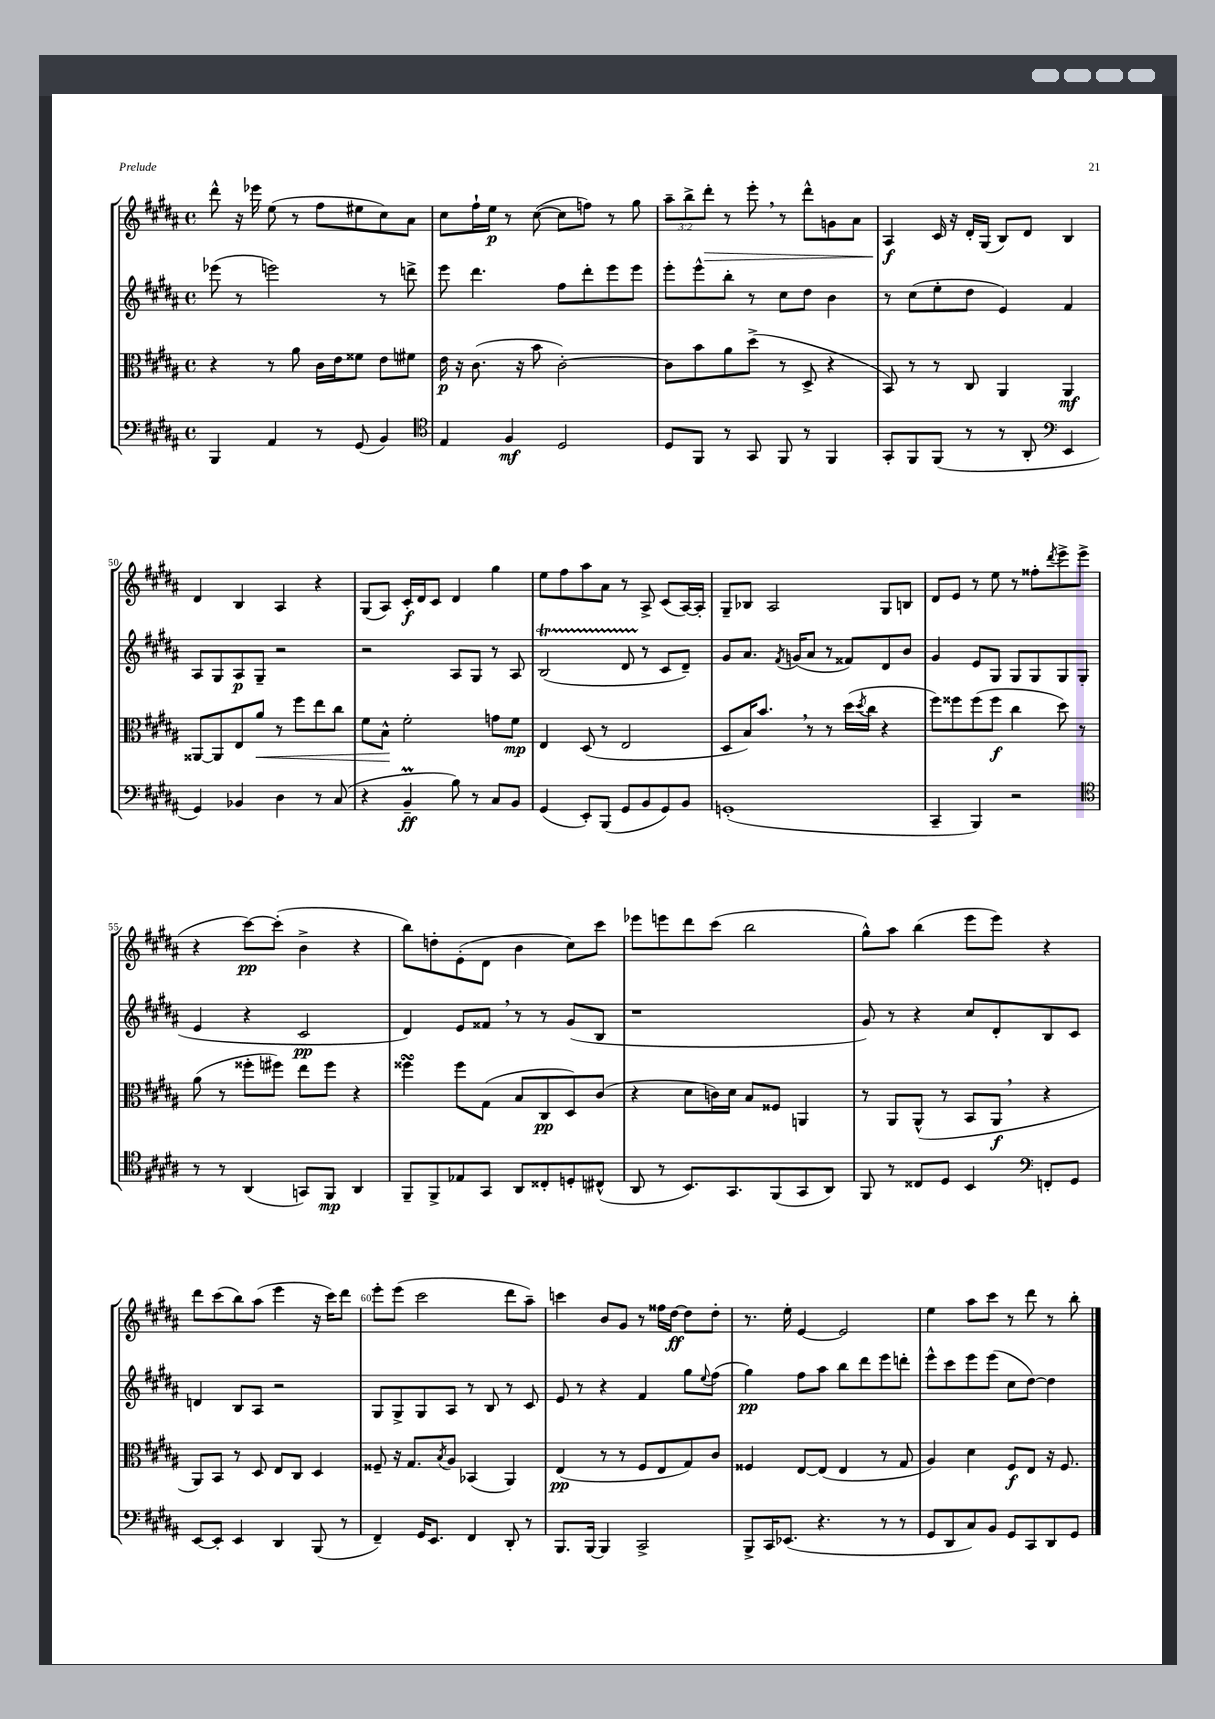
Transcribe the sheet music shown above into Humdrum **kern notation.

**kern	**dynam	**kern	**dynam	**kern	**dynam	**kern	**dynam
*part4	*part4	*part3	*part3	*part2	*part2	*part1	*part1
*staff4	*staff4	*staff3	*staff3	*staff2	*staff2	*staff1	*staff1
*clefF4	*	*clefC3	*	*clefG2	*	*clefG2	*
*k[f#c#g#d#a#]	*	*k[f#c#g#d#a#]	*	*k[f#c#g#d#a#]	*	*k[f#c#g#d#a#]	*
*M4/4	*	*M4/4	*	*M4/4	*	*M4/4	*
*met(c)	*	*met(c)	*	*met(c)	*	*met(c)	*
=46	=46	=46	=46	=46	=46	=46	=46
4BBB/	.	4r	.	(8eee-X\	.	8ddd#^^\	.
.	.	.	.	8r	.	16r	.
.	.	.	.	.	.	16eee-X\	.
4AA#/	.	8r	.	2eeen\)	.	(8ee\	.
.	.	8a#\	.	.	.	8r	.
8r	.	16c#\LL	.	.	.	8ff#\L	.
.	.	16e\J	.	.	.	.	.
(8GG#/	.	8f##X\J	.	.	.	8ee#X\	.
4BB/)	.	8e\L	.	8r	.	8cc#\)	.
.	.	8f#X\J	.	8dddn^\	.	8a#\J	.
=47	=47	=47	=47	=47	=47	=47	=47
*clefC4	*	*	*	*	*	*	*
4E/	.	16e\	p	8eee\	.	8cc#\L	.
.	.	16r	.	.	.	.	.
.	.	(8.c#\	.	4.ddd#\	.	16ff#`\L	.
.	.	.	.	.	.	16ee\JJ	p
4F#/	mf	.	.	.	.	8r	.
.	.	16r	.	.	.	.	.
.	.	8b\	.	.	.	([8cc#\	.
2D#/	.	[2c#'\)	.	8ff#\L	.	8cc#\L]	.
.	.	.	.	8ddd#'\	.	8ffn\J)	.
.	.	.	.	8eee\	.	8r	.
.	.	.	.	8eee\J	.	8gg#\	.
=48	=48	=48	=48	=48	=48	=48	=48
8D#/L	.	8c#\L]	.	8eee'\L	.	12aa#~\L	.
.	.	.	.	.	.	12bb^\	.
8FF#/J	.	8b\	.	8eee^^\	.	.	.
!	!	!	!	!	!	!	!LO:HP:b
.	.	.	.	.	.	12ddd#'\J	>
8r	.	8a#\	.	8bb'\J	.	8r	.
8GG#/	.	(8dd#^\J	.	8r	.	8eee',\	.
8FF#/	.	8r	.	8cc#\L	.	8r	.
8r	.	8D#^/	.	8dd#\J	.	8ddd#^^\L	.
4FF#/	.	4r	.	4b\	.	8gn\	.
.	.	.	.	.	.	8a#\J	.
=49	=49	=49	=49	=49	=49	=49	=49
8GG#'/L	.	8BB/)	.	8r	.	4A#/	f
8FF#/	.	8r	.	(8cc#\L	.	.	.
(8FF#/J	.	8r	.	8ee'\	.	16c#/	]
.	.	.	.	.	.	16r	.
8r	.	8C#/	.	8dd#\J	.	16d#'/LL	.
.	.	.	.	.	.	(16G#/JJ	.
8r	.	4AA#/	.	4e/)	.	8B/L)	.
8AA#'/	.	.	.	.	.	8d#/J	.
*clefF4	*	*	*	*	*	*	*
4EE/	.	4AA#/	mf	4f#/	.	4B/	.
!!LO:LB:g=z
=50	=50	=50	=50	=50	=50	=50	=50
4GG#/)	.	[8AA##X/L	.	8A#/L	.	4d#/	.
.	.	8AA##/]	.	8G#/	.	.	.
4BB-X/	.	8E/	.	8A#/	p	4B/	.
!	!	!	!LO:HP:b	!	!	!	!
.	.	8a#/J	<	8G#~/J	.	.	.
4D#\	.	8r	.	2r	.	4A#/	.
.	.	8ff#\L	.	.	.	.	.
8r	.	8ee\	.	.	.	4r	.
(8C#/	.	8cc#\J	.	.	.	.	.
=51	=51	=51	=51	=51	=51	=51	=51
4r	.	8f#\L	.	2r	.	(8G#/L	.
.	.	8B^^\J	.	.	.	8A#/J)	.
4BBM~/	ff	2f#'\	[	.	.	16c#'/LL	f
.	.	.	.	.	.	16d#/J	.
.	.	.	.	.	.	8c#/J	.
8B\)	.	.	.	8A#/L	.	4d#/	.
8r	.	.	.	8G#/J	.	.	.
8C#/L	.	8gn\L	.	8r	.	4gg#\	.
8BB/J	.	8f#\J	mp	8A#/	.	.	.
=52	=52	=52	=52	=52	=52	=52	=52
(4GG#/	.	4E/	.	(2BT/	.	8ee\L	.
.	.	.	.	.	.	8ff#\	.
8EE'/L)	.	(8D#/	.	.	.	8aa#\	.
(8BBB/J	.	8r	.	.	.	8a#\J	.
8GG#/L	.	2E/	.	8d#TTT/	.	8r	.
8BB/	.	.	.	8r	.	8A#^/	.
8GG#/)	.	.	.	8c#/L	.	(8c#/L	.
8BB/J	.	.	.	8d#~/J)	.	[16A#/L)	.
.	.	.	.	.	.	16A#'/JJ]	.
=53	=53	=53	=53	=53	=53	=53	=53
(1GGn'	.	8D#/L	.	8g#/L	.	8G#~/L	.
.	.	16B/K)	.	8.a#/J	.	8B-X/J	.
.	.	8.b,/J	.	.	.	.	.
.	.	.	.	.	.	2A#/	.
.	.	.	.	8qf#/	.	.	.
.	.	.	.	(16gn/KL	.	.	.
.	.	8r	.	8a#/J	.	.	.
.	.	8r	.	8r	.	.	.
.	.	(16dd#\LL	.	8f##X/L)	.	.	.
.	.	8qdd#/	.	.	.	.	.
.	.	16cc#\JJ	.	.	.	.	.
.	.	4r	.	8d#/	.	8G#/L	.
.	.	.	.	8b/J	.	8Bn/J	.
=54	=54	=54	=54	=54	=54	=54	=54
4CC#~/	.	8ff#\L)	.	4g#/	.	8d#/L	.
.	.	8ff##X\	.	.	.	8e/J	.
4BBB/)	.	(8ff##\	.	8e/L	.	8r	.
.	.	8ff##\J	f	8G#/J	.	8ee\	.
2r	.	4cc#\	.	8G#/L	.	8r	.
.	.	.	.	8G#/	.	8ff##X'\L	.
.	.	.	.	.	.	8qddd#/	.
.	.	8dd#\)	.	8G#/	.	8eee^\	.
.	.	8r	.	(8G#/J	.	(8eee^\J	.
!!LO:LB:g=z
=55	=55	=55	=55	=55	=55	=55	=55
*clefC4	*	*	*	*	*	*	*
8r	.	(8a#\	.	4e/	.	4r	.
8r	.	8r	.	.	.	.	.
(4AA#/	.	8ff##X'\L	.	4r	.	[8ccc#\L)	pp
.	.	8ff#X\J)	.	.	.	(8ccc#'\J]	.
8GGn/L)	.	8ee\L	.	2c#/	pp	4b^\	.
8FF#/J	mp	8ff#\J	.	.	.	.	.
4AA#/	.	4r	.	.	.	4r	.
=56	=56	=56	=56	=56	=56	=56	=56
8FF#~/L	.	4ff##XsSsS\	.	4d#/)	.	8bb\L)	.
8FF#^/	.	.	.	.	.	8ddn'\	.
8E-X/	.	8ff##\L	.	8e/L	.	(8e'\	.
8GG#/J	.	(8G#\J	.	8f##X,/J	.	8d#\J	.
8AA#/L	.	8B/L	.	8r	.	4b\	.
8C##X'/	.	8C#/	pp	8r	.	.	.
8Dn'/	.	8D#/)	.	(8g#/L	.	8cc#\L)	.
(8C#X^^/J	.	(8c#/J	.	8B/J	.	8ccc#\J	.
=57	=57	=57	=57	=57	=57	=57	=57
8AA#/	.	4r	.	1r	.	8eee-X\L	.
8r	.	.	.	.	.	8eeen\	.
8.BB/L)	.	8d#\L	.	.	.	8ddd#\	.
.	.	16cn\L)	.	.	.	(8ccc#\J	.
8.GG#/	.	16d#\JJ	.	.	.	.	.
.	.	8B/L	.	.	.	2bb\	.
(8FF#/	.	8F##X/J	.	.	.	.	.
8GG#/	.	4AAn/	.	.	.	.	.
8AA#/J)	.	.	.	.	.	.	.
=58	=58	=58	=58	=58	=58	=58	=58
8FF#/	.	8r	.	8g#/)	.	8gg#^^\L)	.
8r	.	8AA#/L	.	8r	.	8aa#\J	.
8C##X/L	.	(8AA#^^/J	.	4r	.	(4bb\	.
8D#/J	.	8r	.	.	.	.	.
4BB/	.	8BB/L	.	8cc#/L	.	8eee\L	.
.	.	8AA#,/J	f	8d#'/	.	8eee\J)	.
*clefF4	*	*	*	*	*	*	*
8FFn'/L	.	4r	.	8B/	.	4r	.
8GG#/J	.	.	.	8c#/J	.	.	.
!!LO:LB:g=z
=59	=59	=59	=59	=59	=59	=59	=59
[8EE/L	.	8AA#/L)	.	4dn/	.	8ddd#\L	.
8EE'/J]	.	8BB/J	.	.	.	(8ccc#\	.
4EE/	.	8r	.	8B/L	.	8bb\)	.
.	.	8D#/	.	8A#/J	.	(8aa#\J	.
4DD#/	.	8E/L	.	2r	.	4eee\	.
.	.	8C#/J	.	.	.	.	.
(8BBB/	.	4D#/	.	.	.	16r	.
.	.	.	.	.	.	16ccc#\KL)	.
8r	.	.	.	.	.	8ddd#\J	.
=60	=60	=60	=60	=60	=60	=60	=60
4FF#~/)	.	8F##X~/	.	8G#/L	.	8eee'\L	.
.	.	16r	.	8G#^/	.	(8eee\J	.
.	.	8.G#/L	.	.	.	.	.
16GG#/KL	.	.	.	8G#/	.	2ccc#\	.
8.EE/J	.	.	.	.	.	.	.
.	.	8qB/	.	.	.	.	.
.	.	8A#/J	.	8A#/J	.	.	.
4FF#/	.	(4BB-X/	.	8r	.	.	.
.	.	.	.	8B/	.	.	.
8DD#'/	.	4AA#/)	.	8r	.	8ddd#\L	.
8r	.	.	.	8c#/	.	8aa#~\J)	.
=61	=61	=61	=61	=61	=61	=61	=61
8.BBB/L	.	(4E/	pp	8e/	.	4cccn\	.
.	.	.	.	8r	.	.	.
[16BBB/Jk	.	.	.	.	.	.	.
4BBB/]	.	8r	.	4r	.	8b/L	.
.	.	8r	.	.	.	8g#/J	.
2CC#^/	.	8F#/L	.	4f#/	.	8r	.
.	.	8E/	.	.	.	16ff##X\LL	.
.	.	.	.	.	.	[16dd#\JJ	ff
.	.	8G#/)	.	8gg#\L	.	8dd#\L]	.
.	.	.	.	8qqee/	.	.	.
.	.	8c#/J	.	(8ff#\J	.	8dd#'\J	.
=62	=62	=62	=62	=62	=62	=62	=62
8BBB^/L	.	4F##X/	.	4gg#\)	pp	8.r	.
16CC#/K	.	.	.	.	.	.	.
(8.EE-X/J	.	.	.	.	.	16ee'\	.
.	.	[8E/L	.	8ff#\L	.	[4e/	.
4.r	.	(8E/J]	.	8aa#\J	.	.	.
.	.	4E/	.	8bb\L	.	2e/]	.
.	.	.	.	8ddd#\	.	.	.
8r	.	8r	.	8eee\	.	.	.
8r	.	8G#/	.	8dddn'\J	.	.	.
=63	=63	=63	=63	=63	=63	=63	=63
8GG#/L	.	4A#/)	.	8eee^^\L	.	4ee\	.
8DD#/	.	.	.	8ccc#\	.	.	.
8C#/)	.	4d#\	.	8eee\	.	8aa#\L	.
8BB/J	.	.	.	(8eee\J	.	8ccc#\J	.
8GG#/L	.	8F#/L	f	8cc#\L	.	8r	.
8CC#/	.	8E/J	.	[8dd#\J)	.	8ddd#\	.
8DD#/	.	16r	.	4dd#\]	.	8r	.
.	.	8.F#/	.	.	.	.	.
8GG#/J	.	.	.	.	.	8bb'\	.
==	==	==	==	==	==	==	==
*-	*-	*-	*-	*-	*-	*-	*-
